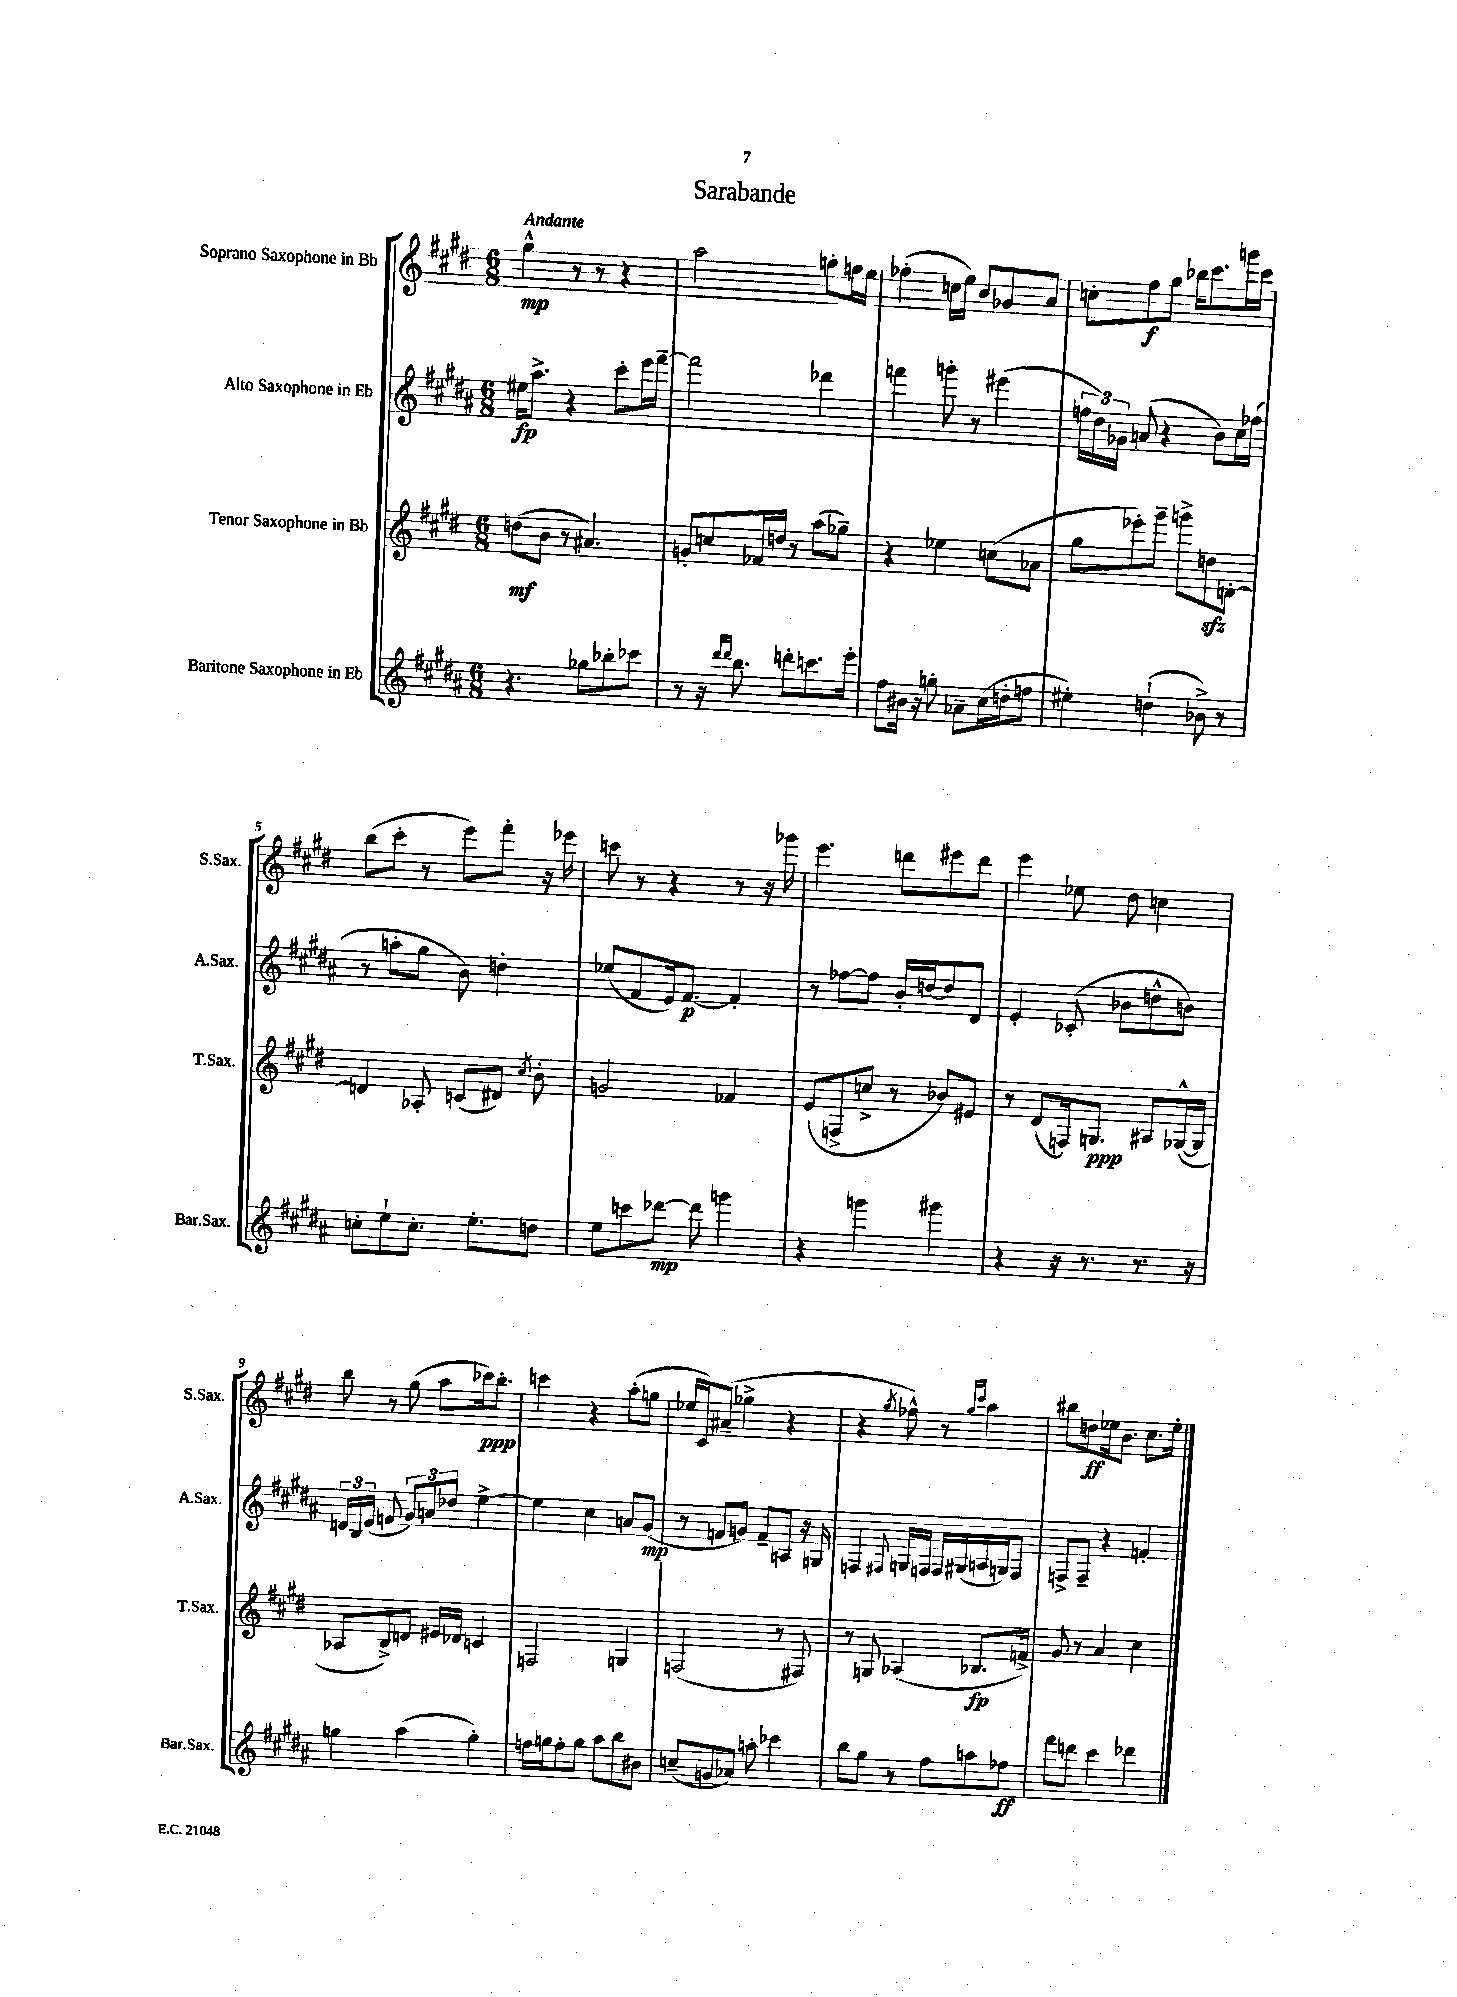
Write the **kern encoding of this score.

**kern	**kern	**kern	**kern
*staff4	*staff3	*staff2	*staff1
*clefG2	*clefG2	*clefG2	*clefG2
*k[f#c#g#d#a#]	*k[f#c#g#d#]	*k[f#c#g#d#a#]	*k[f#c#g#d#]
*M6/8	*M6/8	*M6/8	*M6/8
4.r	(8dd	16ee#	4gg#^^
.	.	8.aa#^	.
.	8b	.	.
.	8r	4r	8r
8gg-	4.a#)	.	8r
8bb-'	.	8ccc#'	4r
8ccc-	.	16eee	.
.	.	[16fff#~	.
=	=	=	=
8r	8g'	2fff#]	2aa
16r	8cc	.	.
16qqddd#	.	.	.
16qqddd#	.	.	.
8.bb	.	.	.
.	16f-	.	.
.	16dd	.	.
8ddd'	8r	.	.
8.ccc	(8aa	4ddd-	8gg'
.	8gg-~)	.	16ff
16eee'	.	.	16ee
=	=	=	=
8ff#	4r	4fff	(4ff-'
16b#	.	.	.
16r	.	.	.
8gg'	4ee-	8ggg'	16cc
.	.	.	16ee)
8a-~	.	8r	8b
(16cc#	(8cc	(4eee#	8g-
16dd'	.	.	.
8ff	8a-	.	8a
=	=	=	=
4ee#')	8gg#	24ff	8cc'
.	.	24dd#)	.
.	.	24g-	.
.	8eee-')	(8a	8ff#
(4dd`	8ggg#~	4r	8gg#
.	8ggg^	.	16bb-
.	.	.	8.ccc#
8b-^)	8dd	8b)	.
8r	[8d'	16cc#	16ggg
.	.	(16ff-	16ccc#
=	=	=	=
8cc'	4d]	8r	(8bb
8ee`	.	8aa'	8ccc#'
8.cc'	8A-'	8gg#	8r
.	(8c	8b)	8eee)
8.ee'	.	.	.
.	8d#)	4dd'	8fff#'
.	8qcc#	.	.
8dd	8b'	.	16r
.	.	.	16eee-
=	=	=	=
8ee	2g	(8ee-	8ccc
8ccc	.	8f#	8r
[8ddd-	.	16e)	4r
.	.	[8.f#	.
8ddd-]	.	.	.
4ggg	4f-	4f#']	8r
.	.	.	16r
.	.	.	16ggg-
=	=	=	=
4r	(8e	8r	4.eee
.	8F^	[8ff-	.
4ggg	8cc^	8ff-]	.
.	8r	16b'	8ddd
.	.	[16dd	.
4ggg#	8b-)	8dd]	8eee#
.	8e#	8d#	8ddd
=	=	=	=
4r	8r	4e'	4eee
.	(8d#	.	.
16r	16F)	(8c-'	8ee-
8.r	8.G	.	.
.	.	8b-	8dd#
8.r	8A#	8dd^^	4cc
.	([16G-^^	8b)	.
16r	16G-]	.	.
=	=	=	=
4gg	8A-	24d	8bb
.	.	24B	.
.	.	(24e	.
.	8B^)	8f	8r
(4aa#	8d	12g#)	(8gg#
.	.	12a	.
.	16e#	.	8aa
.	.	12dd-	.
.	16d-	.	.
4gg')	4c	[4ee^	16ccc-)
.	.	.	8.bb'
=	=	=	=
16ff	2F	4ee]	4ccc
16gg	.	.	.
8ff'	.	.	.
8gg	.	4cc#	4r
8aa#	.	.	.
8bb	4G	8a	(8aa'
8b#	.	(8g#	8gg
=	=	=	=
(8cc~	(2F	8r	16ee-
.	.	.	16c#)
8g	.	8f	(8a#~
8a-)	.	8g)	4gg-^
8aa'	.	8f~	.
4ccc-	8r	8A	4r
.	8F#)	16r	.
.	.	16G	.
=	=	=	=
8bb	8r	4F	4r
8gg#	8G	.	.
.	.	8qqF#	8qgg#
8r	(4A-	16G	8ff-^^)
.	.	16F	.
8ff#	.	16F	8r
.	.	(16G#	.
.	.	.	16qqgg#
.	.	.	16qqccc#
8aa	8.B-	16A	4aa
.	.	16G)	.
8ff-	.	8F	.
.	16f^)	.	.
=	=	=	=
8fff#	8g#	8F^	8bb#
8ddd	8r	8F~	8dd
4ccc#	4a	4r	16ee-
.	.	.	8.b
4ddd-	4cc#	4f'	8.cc#
.	.	.	16ee-'
==	==	==	==
*-	*-	*-	*-
